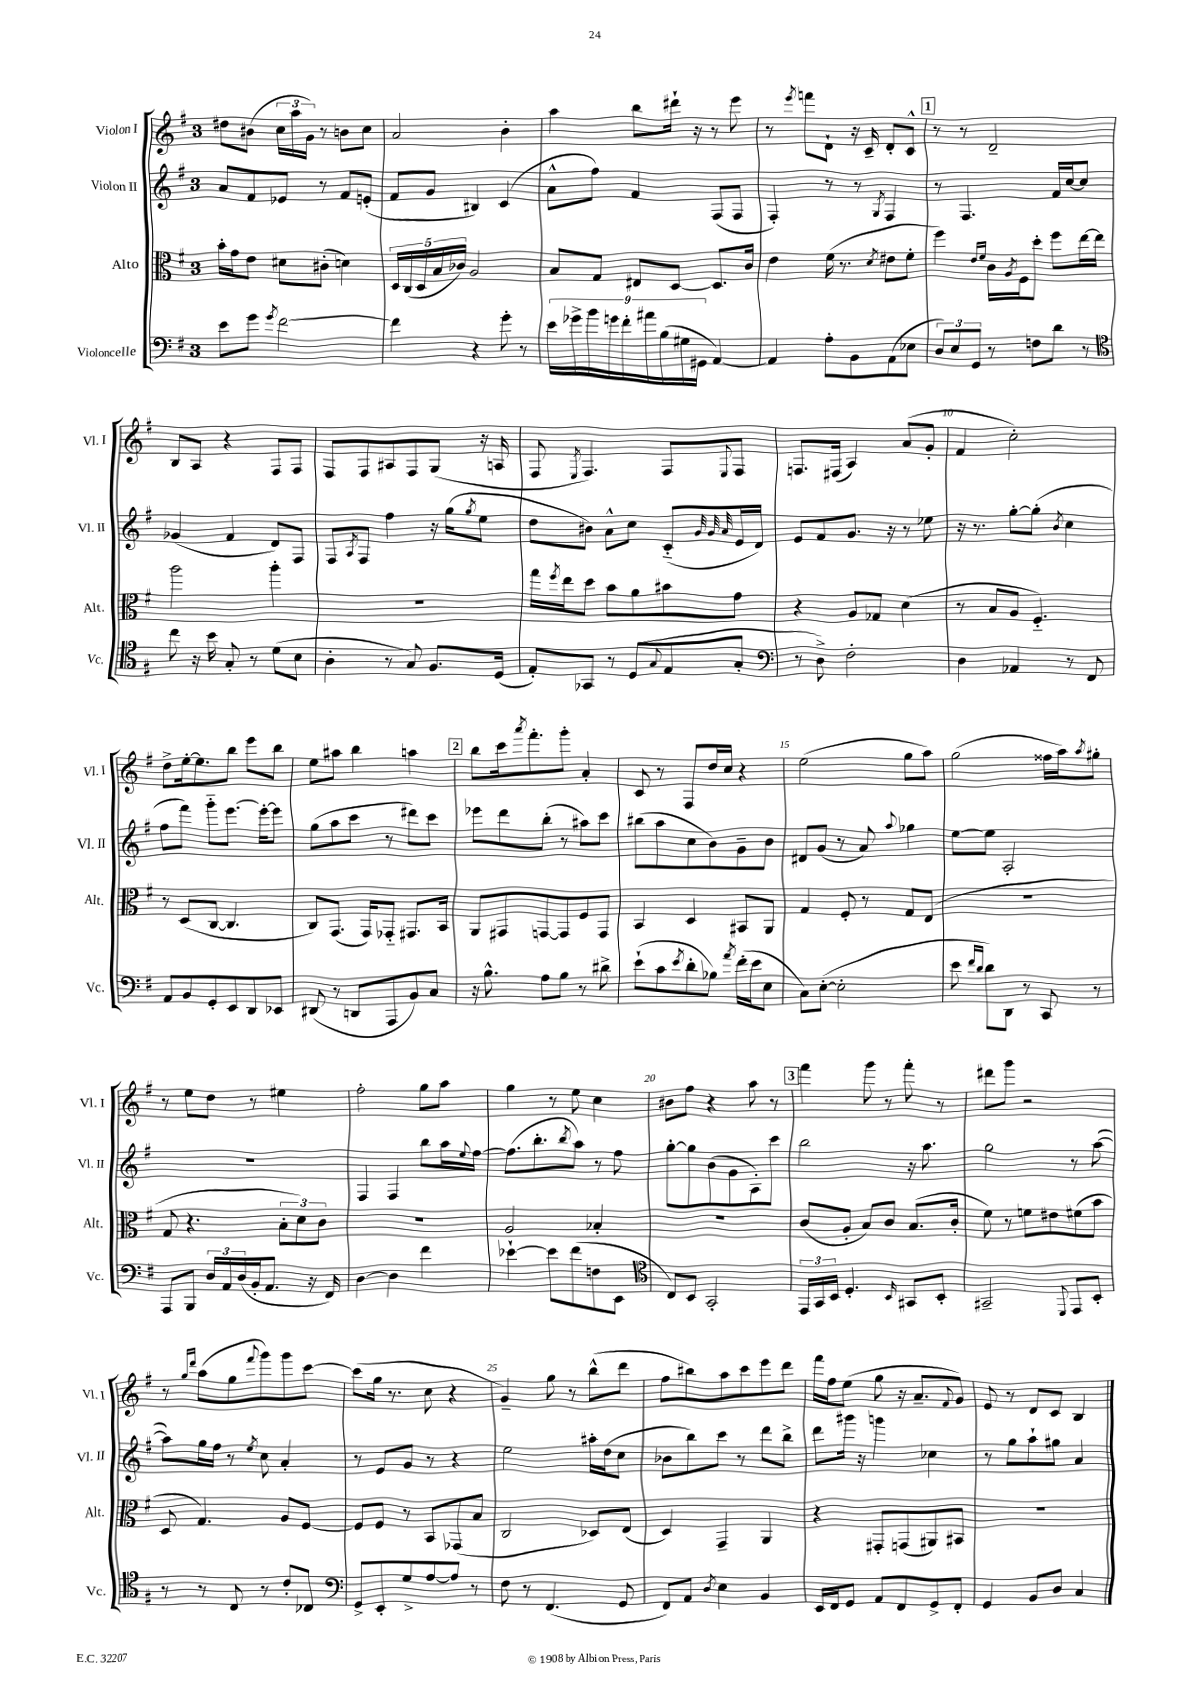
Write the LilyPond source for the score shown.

<<
\new StaffGroup <<
\new Staff = "s0" \with { instrumentName = "Violon I" shortInstrumentName = "Vl. I" } {
    \clef treble \key g \major \once \override Staff.TimeSignature.style = #'single-digit \time 3/4
    dis''8 bis'8( \tuplet 3/2 { c''16 a''16 g'16) } r8 b'8 c''8 |
    a'2 b'4-. |
    a''4 b''8 dis'''16-! r16 r8 e'''8 |
    r8 \acciaccatura { e'''8 } f'''8 d'8-! r16 c'16-- d'8-. c'8-^ |
    \mark \markup { \box "1" } r8 r8 d'2-- |
    b8 a8 r4 fis8 fis8 |
    fis8 fis8 ais8 fis8 g8( r16 a16 |
    fis8 \acciaccatura { e8 } fis4.) fis8 \appoggiatura { e8 } fis8 |
    f8. fis16( a4) a'8( g'8-. |
    fis'4 c''2-.) |
    d''8-> e''16~-. e''8. b''8 e'''8 b''8 |
    e''8 ais''8 b''4 a''4 |
    \mark \markup { \box "2" } b''8 c'''16 \acciaccatura { a'''8 } fis'''8.-. g'''8-. a'4-. |
    c'8 r8 fis8 d''16 c''16 r4 |
    e''2( g''8 a''8) |
    g''2( fisis''16 a''16) \acciaccatura { a''8 } gis''8-. |
    r8 e''8 d''8 r8 eis''4 |
    fis''2-. g''8 a''8 |
    g''4 r8 e''8 c''4 |
    bis'8 fis''8 r4 a''8 r8 |
    \mark \markup { \box "3" } fis'''4 g'''8 r8 fis'''8-. r8 |
    dis'''8 g'''8 r2 |
    r8 \grace { g''16 d'''16 } a''8( g''8 \appoggiatura { fis'''8 } g'''8) g'''8 c'''8~ |
    c'''8( g''16 r8. c''8 r4 |
    g'4--) g''8 r8 b''8-^( d'''8 |
    fis''8 bis''8) a''8 c'''8 e'''8 d'''8 |
    fis'''16 fis''16 e''8( g''8 r16 a'8.-- \appoggiatura { fis'8 } g'8) |
    e'8 r8 d'8 c'8 b4 \bar "|." |
}
\new Staff = "s1" \with { instrumentName = "Violon II" shortInstrumentName = "Vl. II" } {
    \clef treble \key g \major \once \override Staff.TimeSignature.style = #'single-digit \time 3/4
    a'8 fis'8 ees'8 r8 fis'8 e'8-.( |
    fis'8 g'8 bis4) c'4( |
    a'8-^ fis''8) fis'4 fis8( fis8 |
    fis4-.) r8 r8 \acciaccatura { g8 } fis4 |
    \mark \markup { \box "1" } r8 fis4. fis'16 c''16~ c''8 |
    ges'4( fis'4 d'8) fis8 |
    fis8 \acciaccatura { a8 } fis8 fis''4 r16 g''16( \acciaccatura { g''8 } e''8 |
    d''8 bis'8) a'8-^ c''8 c'8-_( \grace { g'32 g'32 a'32 } e'16 d'16) |
    e'8 fis'8 g'8. r16 r8 ees''8 |
    r16 r8. g''8~-. g''8-.( \acciaccatura { b'8 } c''4 |
    fis''8 fis'''8) g'''8-_ e'''8.~ e'''16~-. e'''8 |
    g''8( a''8 c'''8 r8 dis'''8) c'''8 |
    \mark \markup { \box "2" } ees'''8 d'''8 b''8-.( r8 ais''8) c'''8 |
    bis''8( a''8 c''8 b'8) g'8-- b'8 |
    dis'8 g'8( r8 a'8) \appoggiatura { a''8 } ges''4 |
    e''8~ e''8 a2-. |
    R2. |
    fis4 fis4 b''8 a''16 \appoggiatura { e''8 } fis''16~ |
    fis''8.( b''8.-. \acciaccatura { b''8 } a''8) r8 fis''8 |
    g''8~-. g''8 b'8( g'8 a8-.) c'''8 |
    \mark \markup { \box "3" } b''2 r16 a''8. |
    g''2 r8 a''8~( |
    a''8) g''16 fis''16 r8 \acciaccatura { e''8 } c''8 a'4-. |
    r8 e'8 g'8 r8 r4 |
    e''2 ais''16-. d''16( c''8 |
    bes'8 b''8) c'''8 r8 d'''8 b''8-> |
    d'''8 gis'''16 r16 g'''4 ces''4 |
    r8 g''8 a''8-! gis''8 a'4 \bar "|." |
}
\new Staff = "s2" \with { instrumentName = "Alto" shortInstrumentName = "Alt." } {
    \clef alto \key g \major \once \override Staff.TimeSignature.style = #'single-digit \time 3/4
    b'16-. g'16 e'8 dis'8 cis'8-.( d'4) |
    \tuplet 5/4 { d16 c16( d16 b16 ces'16) } a2 |
    b8 g8 eis8 d8~ d8. c'16 |
    e'4 fis'16( r8. \acciaccatura { d'8 } eis'8 fis'8-. |
    \mark \markup { \box "1" } fis''4) \grace { e'16 fis'16 } c'16 \acciaccatura { a8 } fis16 d''8-. fis''8 e''16~ e''16 |
    a''2 a''4-. |
    R2. |
    g''16 \acciaccatura { fis''8 } e''16 d''8 b'8 a'8 bis'8 g'8 |
    r4 a8 ges8 d'4( |
    r8 b8 a8 fis4.-_) |
    r8 d8( c8~ c4. |
    c8) g,8.( g,16) ges,8-_ gis,8. b,16 |
    \mark \markup { \box "2" } a,8 gis,8 g,8~ g,8 fis8 g,8 |
    b,4 d4 bis,8 a,8 |
    g4 fis8-. r8 g8 e8( |
    R2. |
    g8 r4. \tuplet 3/2 { b8-. d'8) c'8 } |
    R2. |
    a2 bes4-. |
    R2. |
    \mark \markup { \box "3" } c'8( a8-. b8) c'8 b8.( c'16-. |
    fis'8) r8 f'8 eis'8 fis'8( b'8 |
    d8 g4.) a8 fis8~ |
    fis8 fis8 r8 b,8 ges,8( b8 |
    c2 des8) e8( |
    d4) g,4-- a,4 |
    r4 gis,8-. g,8( ais,8) bis,8 |
    R2. \bar "|." |
}
\new Staff = "s3" \with { instrumentName = "Violoncelle" shortInstrumentName = "Vc." } {
    \clef bass \key g \major \once \override Staff.TimeSignature.style = #'single-digit \time 3/4
    e'8 g'8 \acciaccatura { g'8 } fis'2~ |
    fis'4 r4 g'8-. r8 |
    \tuplet 9/8 { e'16 ges'16-> b'16 g'16 fis'16-. ais'16 b16( gis16 gis,16 } a,4~) |
    a,4 a8-. b,8 a,8( ees8 |
    \mark \markup { \box "1" } \tuplet 3/2 { d8) e8 g,8 } r8 f8 d'8 r8 |
    \clef tenor c''8 r16 b'16 g8-. r8 d'8( b8 |
    a4-. r8 g8) fis8. d16( |
    e8-.) ges,8 r8 d8( \appoggiatura { g8 } e8 g8-. |
    \clef bass r8 d8->) fis2-. |
    d4 aes,4 r8 fis,8 |
    a,8 b,8 g,8-. e,8 d,8 ees,8 |
    dis,8( r8 d,8 a,,8 b,8) c8 |
    \mark \markup { \box "2" } r16 b8.-^ a8 b8 r8 dis'8-> |
    e'8-!( c'8 \acciaccatura { e'8 } d'8-. bes8) \acciaccatura { a'8 } fis'16-.( e'16 e8 |
    c8) e8~-.( e2-. |
    e'8 \grace { fis'16 d'16 } d'8) d,8 r8 c,8 r8 |
    a,,8 b,,8 \tuplet 3/2 { d16 a,16 d16( } b,16-. a,8. r16 fis,16) |
    d4~ d4 fis'4 |
    ees'4~-! ees'8 fis'8( f8 e,8 |
    \clef tenor c8) b,8 g,2-. |
    \mark \markup { \box "3" } \tuplet 3/2 { e,16 g,16 b,16 } d4.-. \grace { b,16 } gis,8 b,8-. |
    gis,2-- \appoggiatura { d,8 } e,8 b,8-. |
    r8 r8 c8 r8 c'8-. ces8 |
    \clef bass g,8-> e,8-. g8-> a8~ a8 r8 |
    fis8 r8 fis,4.( g,8 |
    fis,8) a,8 \acciaccatura { d8 } e4 b,4 |
    e,16 fis,16 g,8 a,8 fis,8 g,8-> fis,8-. |
    g,4 b,8 d8 c4 \bar "|." |
}
>>
>>
\layout { \context { \Score \override BarNumber.break-visibility = ##(#f #t #t) barNumberVisibility = #(every-nth-bar-number-visible 5) } }
